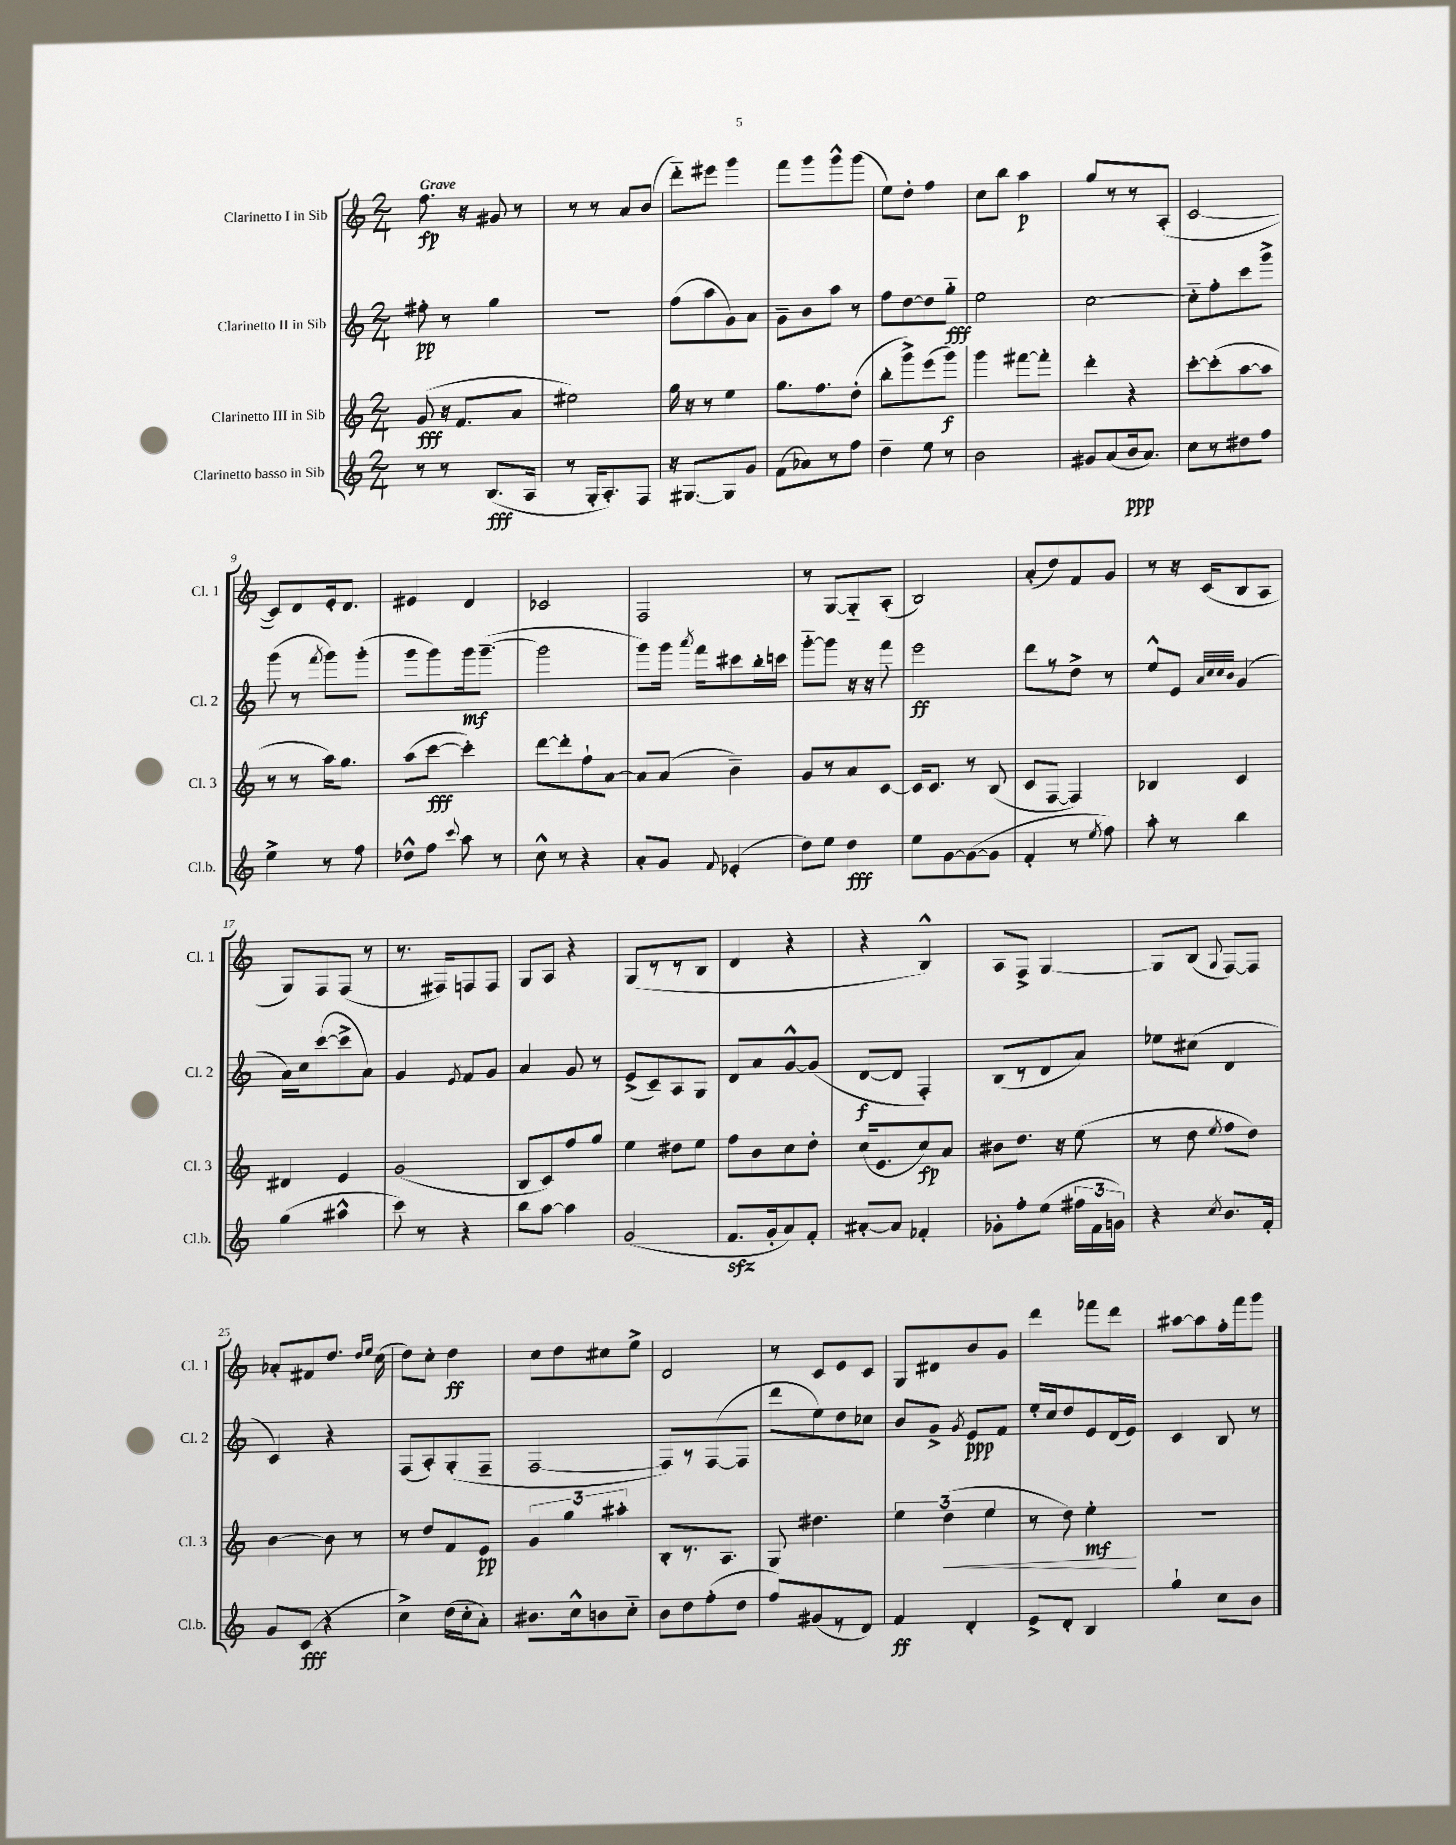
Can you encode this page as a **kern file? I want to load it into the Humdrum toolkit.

**kern	**kern	**kern	**kern
*staff4	*staff3	*staff2	*staff1
*clefG2	*clefG2	*clefG2	*clefG2
*k[]	*k[]	*k[]	*k[]
*M2/4	*M2/4	*M2/4	*M2/4
8r	(8g/	8ff#'\	8.ff\
8r	16r	8r	.
.	8.f/L	.	16r
(8.B/L	.	4gg\	8g#/
.	8a/J	.	8r
16A/Jk	.	.	.
=	=	=	=
8r	2ee#\)	2r	8r
16G'/LK	.	.	8r
8.A'/)	.	.	.
.	.	.	8a/L
8F/J	.	.	(8b/J
=	=	=	=
16r	16gg\	(8ff\L	8ddd'~\L)
[8.G#/L	16r	.	.
.	8r	8aa\	8eee#\J
8G#/]	4ee\	8g\)	4ggg\
8g/J	.	8a\J	.
=	=	=	=
(8f\L	8.gg\L	8g~\L	8fff\L
8a-\)	.	8b\	8ggg\
.	8.ff\	.	.
8r	.	8aa\J	8ggg^^\
8ff\J	(8dd'\J	8r	(8ggg\J
=	=	=	=
4dd~\	8bb'\L	8ff\L	8ee\L)
.	8ggg^\)	[8dd\	8dd'\J
8ee\	(8eee\	8dd\]	4ff\
8r	8ggg\J)	8gg'~\J	.
=	=	=	=
2b\	4ggg\	2ee\	8cc\L
.	.	.	8bb\J
.	[8fff#\L	.	4aa\
.	8fff#'\]J	.	.
=	=	=	=
8g#/L	4ddd'\	[2cc\	8gg/L
(8a/	.	.	8r
16b/k	4r	.	8r
8.a/J)	.	.	.
.	.	.	(8A'/J
=	=	=	=
8cc\L	[8ccc'\L	8cc'~\]L	[2c/
8r	(8ccc'\]	8ff'\	.
8dd#\	[8aa\	8ccc\	.
8ff\J	8aa\]J	8ggg^\J	.
=	=	=	=
4ee^\	8r	(8ggg\	8c/]L)
.	8r	8r	8d/
.	.	8qfff/	.
8r	16aa\LK)	8ggg\L)	16e'/k
.	8.gg\J	.	8.d/J
8ff\	.	(8ggg'\J	.
=	=	=	=
8dd-^^\L	(8aa\L	8ggg\L	4e#/
8ff\J	[8ccc\J	8ggg\)	.
8qqccc/	.	.	.
8aa\	4ccc'\])	16ggg\k	4d/
.	.	([8.ggg~\J	.
8r	.	.	.
=	=	=	=
8cc^^\	[8ddd\L	2ggg\]	2c-/
8r	8ddd'\]	.	.
4r	8ff`\	.	.
.	[8a\J	.	.
=	=	=	=
8a'/L	8a/]L	8ggg\L)	2F/
8g/J	(8a/J	16ggg\Jk	.
.	.	8qaaa/	.
.	.	16fff\LK	.
8qqf/	.	.	.
(4e-'/	4b~\)	8ccc#\	.
.	.	16bb'\L	.
.	.	16ccc\JJ	.
=	=	=	=
8dd\L)	8g/L	[8ggg'~\L	8r
8ee\J	8r	8ggg\]J	[8G/L
4dd\	8a/	16r	8G'~/]
.	.	16r	.
.	[8c/J	8fff\	(8A'/J
=	=	=	=
8ee\L	16c/]LK	2eee\	2B/)
.	8.c/J	.	.
[8g\	.	.	.
(8g\_	8r	.	.
8g\]J	(8B/	.	.
=	=	=	=
4f'/	8c/L	8ddd\L	(8a'/L
.	[8F/J	8r	8dd/)
8r	4F/])	8dd^\J	8f/
8qee/	.	.	.
8ff\)	.	8r	8g/J
=	=	=	=
8aa'\	4B-/	8ee^^/L	8r
8r	.	8e/J	16r
.	.	.	(16c/LK
.	.	32qqa/LLL	.
.	.	32qqcc/	.
.	.	32qqcc/	.
.	.	32qqb/JJJ	.
4bb\	4c/	(4g/	8B/
.	.	.	8A/J
=	=	=	=
(4gg\	4d#/	16a\LL)	8G/L)
.	.	16cc\J	.
.	.	([8ccc\	8F/
4aa#^^\	4e/	8ccc^\]	(8F/J
.	.	8a\J)	8r
=	=	=	=
8ccc\)	(2g/	4g/	8.r
8r	.	.	.
.	.	.	16F#/LK)
.	.	8qe/	.
4r	.	8f/L	8F/
.	.	8g/J	8F/J
=	=	=	=
8bb\L	8B/L	4a/	8G/L
[8aa\J	8c/)	.	8A/J
4aa\]	8ff/	8g/	4r
.	8gg/J	8r	.
=	=	=	=
(2g/	4ee\	(8e^/L	(8G/L
.	.	8c~/)	8r
.	8dd#\L	8A/	8r
.	8ee\J	8G/J	8B/J
=	=	=	=
8.f/L	8ff\L	8d/L	4d/
.	8b\	8a/	.
16g'/k	.	.	.
8a/)	8cc\	[8g^^/	4r
8f'/J	8dd'\J	(8g/]J	.
=	=	=	=
[8a#'/L	(16cc/LK	[8d/L	4r
.	8.e/	.	.
8a#/]J	.	8d/]J	.
4f-'/	8cc/)	4F'/)	4B^^/)
.	8a/J	.	.
=	=	=	=
8g-'\L	8b#\L	(8B/L	8A/L
8ff'\	8.dd\J	8r	8F^/J
(8ee\J	.	8d/	[4G/
.	16r	.	.
24ff#\LL	(8ee\	8a/J)	.
24f\	.	.	.
24g\JJ)	.	.	.
=	=	=	=
4r	8r	8ee-\L	8G/]L
.	8dd\	(8cc#\J	(8B/J
8qcc/	8qee/	.	8qqG/
8.b/L	8ff\L	4d/	[8F/L)
.	8dd\J)	.	8F/]J
16f'/Jk	.	.	.
=	=	=	=
8g/L	[4b\	4c/)	8a-'/L
(8c/J	.	.	8f#/
4r	8b\]	4r	8.dd/J
.	8r	.	.
.	.	.	16qqdd/LL
.	.	.	16qqee/JJ
.	.	.	(16cc\
=	=	=	=
4cc^\)	8r	(8F/L	8dd\L)
.	8dd/L	8A'/)	8cc'\J
(16dd\LL	8f/	(8G'/	4dd\
16cc'\J	.	.	.
8a'\J)	8e/J	8F~/J	.
=	=	=	=
8.b#\L	6g/	[2F/	8cc\L
.	.	.	8dd\
.	6gg\	.	.
16cc^^\k	.	.	.
8b\	.	.	8cc#\
.	6aa#'\	.	.
8cc'~\J	.	.	8ee^\J
=	=	=	=
8b\L	8B'/L	8F/]L)	2d/
8dd\	8.r	8r	.
(8ff'\	.	([8F/	.
.	8.A/J	.	.
8dd\J	.	8F/]J	.
=	=	=	=
8ff/L)	8G/	8ddd\L	8r
(8g#/	4.dd#\	8ee\)	8c/L
8r	.	8dd\	8e/
8d/J)	.	8cc-\J	8c/J
=	=	=	=
4f/	6ee\	8b/L	8G/L
.	.	8g^/J	8d#/
.	(6dd\	.	.
.	.	8qg/	.
4d'/	.	8e/L	8b/
.	6ee\	.	.
.	.	8f/J	8g/J
=	=	=	=
8e^/L	8r	16ee'/LL	4ddd\
.	.	16cc/J	.
8d'/J	8dd\)	8dd/	.
4B/	4ee'\	8e/	8fff-\L
.	.	(16d/L	8ddd\J
.	.	16e/JJ)	.
=	=	=	=
4gg`\	2r	4c/	[8aa#\L
.	.	.	8aa#\]
8cc\L	.	8B/	16ff'\L
.	.	.	16fff\J
8b\J	.	8r	8ggg\J
==	==	==	==
*-	*-	*-	*-
